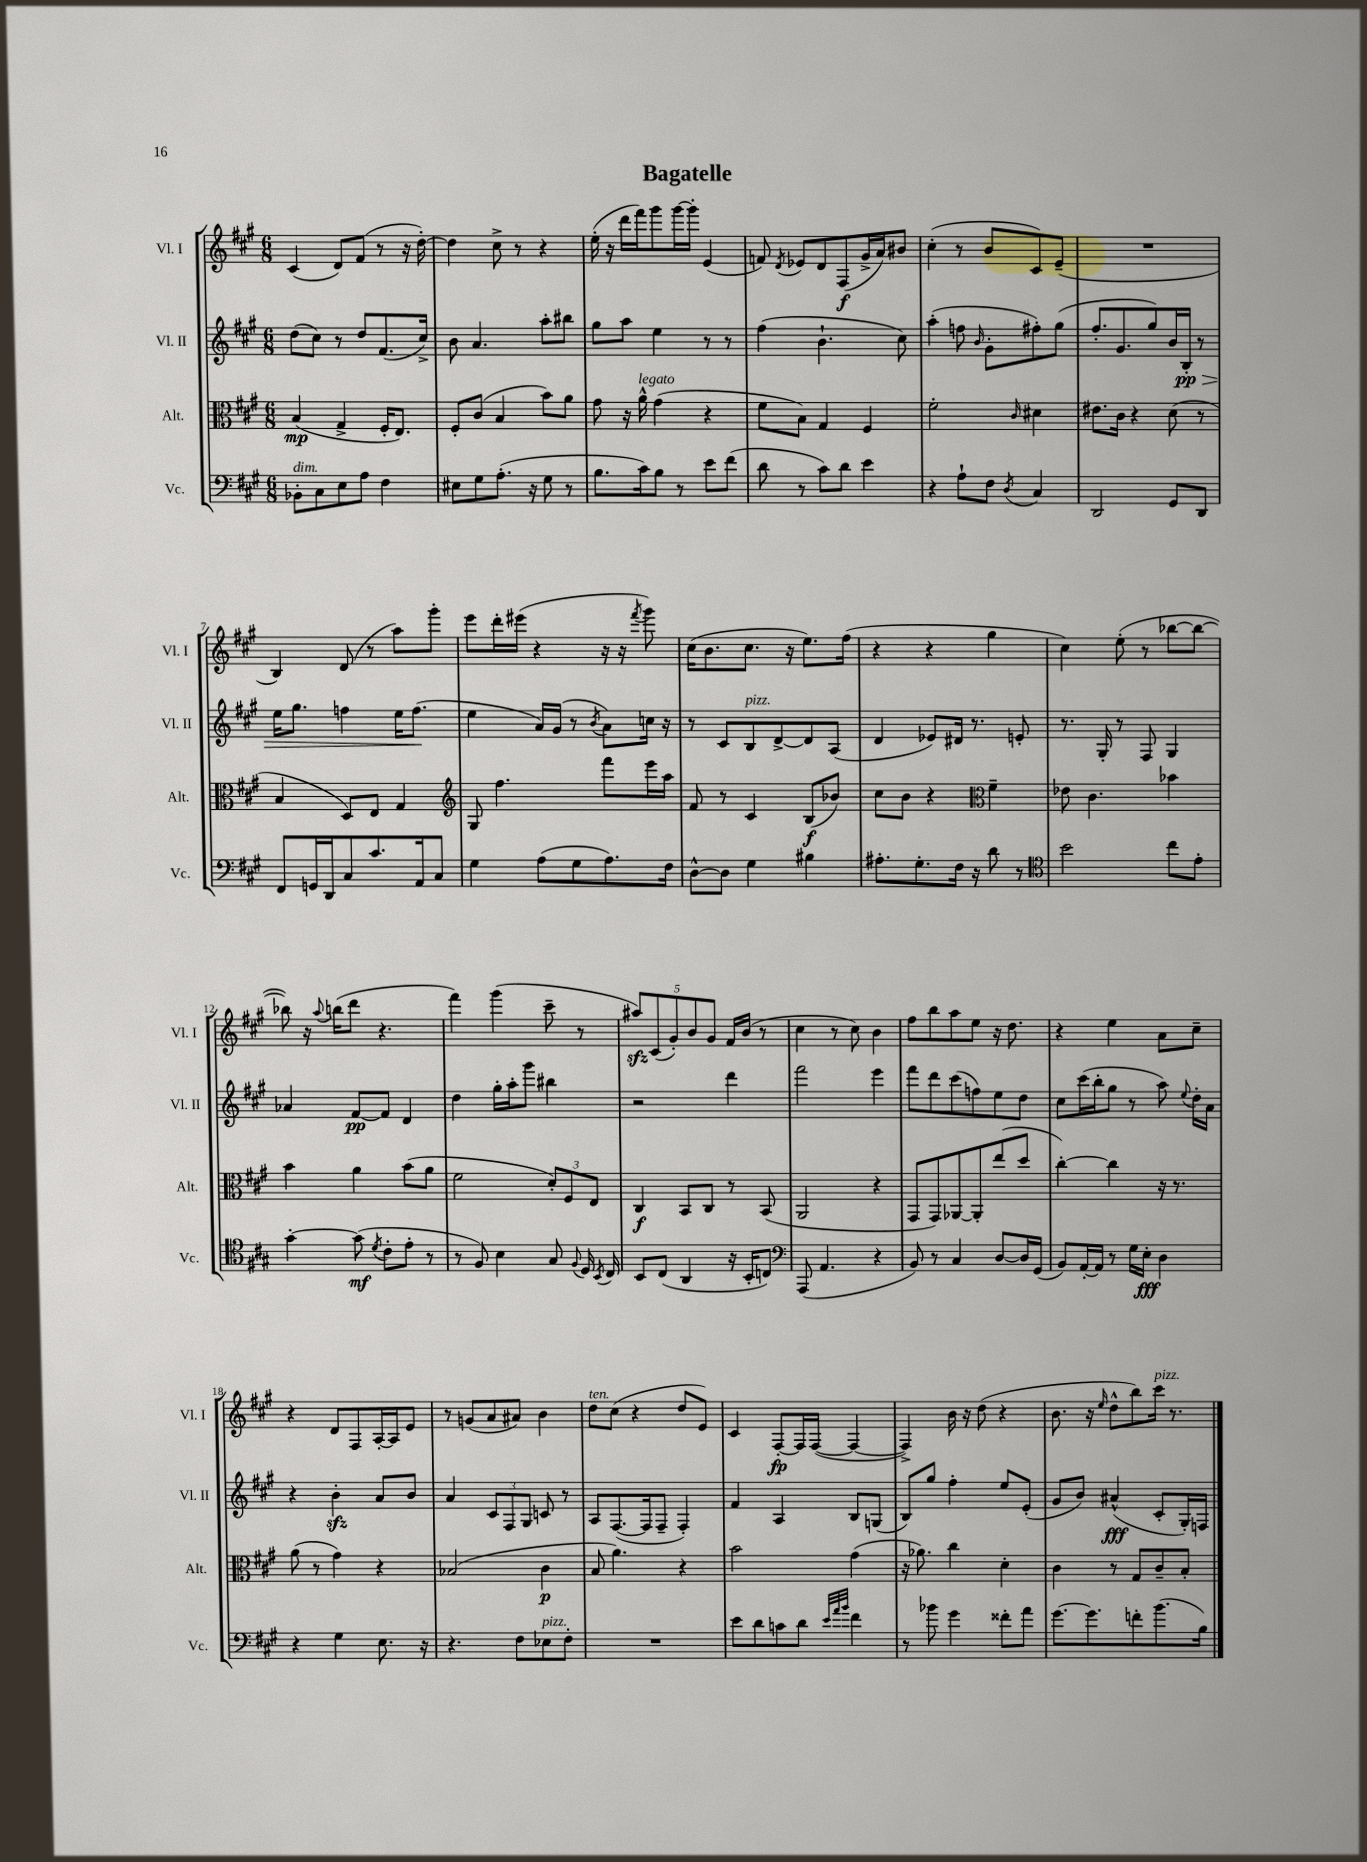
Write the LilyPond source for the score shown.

\header { title = "Bagatelle" }
<<
\new StaffGroup <<
\new Staff = "s0" \with { instrumentName = "Vl. I" shortInstrumentName = "Vl. I" } {
    \clef treble \key a \major \numericTimeSignature \time 6/8
    \autoBeamOff cis'4( d'8[) fis'8]( r8 r16 d''16~-.) |
    d''4 cis''8-> r8 r4 |
    e''16-.( r16 d'''16[ fis'''16) gis'''8 gis'''16~ gis'''16]-. e'4( |
    f'8) \acciaccatura { d'8 } ees'8[ d'8 fis8\f( gis'16-> a'16) bis'8] |
    cis''4-.( r8 b'8[ cis'8) e'8]--( |
    R2. |
    b4) d'8( r8 a''8[) gis'''8]-. |
    e'''8[ d'''16-. eis'''16]( r4 r16 r16 \acciaccatura { fis'''8 } gis'''8) |
    cis''16[( b'8. cis''8.] r16 e''8.[) fis''16]( |
    r4 r4 gis''4 |
    cis''4) e''8-.( r8 bes''8[~ bes''8]~ |
    bes''8) r16 \appoggiatura { a''8 } b''16[( d'''8] r4. |
    fis'''4) gis'''4( cis'''8-- r8 |
    \tuplet 5/4 { ais''8[\sfz) cis'8( gis'8-.) b'8 gis'8] } fis'16[ b'16]( r8 |
    cis''4 r8 cis''8) b'4 |
    fis''8[ b''8 a''8 e''8] r16 d''8. |
    r4 e''4 a'8[ cis''8]-- |
    r4 d'8[ fis8 a16~-. a16 e'8] |
    r8 g'8[( a'8 ais'8]) b'4 |
    d''8[^\markup { \italic "ten." } cis''8]( r4 d''8[ e'8]) |
    cis'4 fis8[~-.\fp fis16 fis16]~( fis4~ |
    fis4->) b'16 r16 d''8( r4 |
    b'8. r16 \grace { e''16 } d''8[-^ b''8) cis'''16]^\markup { \italic "pizz." } r8. \bar "|." |
}
\new Staff = "s1" \with { instrumentName = "Vl. II" shortInstrumentName = "Vl. II" } {
    \clef treble \key a \major \numericTimeSignature \time 6/8
    \autoBeamOff d''8[( cis''8]) r8 d''8[ fis'8.( cis''16]->) |
    b'8 a'4. a''8[-. bis''8] |
    gis''8[ a''8] e''4 r8 r8 |
    fis''4( b'4.-! cis''8) |
    a''4-.( f''8 \grace { b'16 } gis'8[-. fis''8-.) gis''8]( |
    fis''8.[-. gis'8. gis''8) b'16 b16]-.\pp\> r8 |
    e''16[ gis''8.] f''4 e''16[ f''8.]\!( |
    e''4 a'16[) gis'16]( r8 \acciaccatura { b'8 } a'8[) c''16] r16 |
    r8 cis'8[ b8^\markup { \italic "pizz." } d'8~-> d'8 a8]( |
    d'4 ees'8[) dis'16] r8. e'8-. |
    r8. gis16-. r8 fis8 gis4 |
    aes'4 fis'8[~\pp fis'8] d'4 |
    d''4 gis''16[-. a''16-. gis'''8] bis''4 |
    r2 d'''4 |
    fis'''2 e'''4 |
    fis'''8[ d'''8 cis'''8( f''8) e''8 d''8] |
    cis''8[ cis'''16( b''16-. gis''8] r8 a''8) \appoggiatura { e''8 } d''16[-. a'16] |
    r4 b'4-.\sfz a'8[ b'8] |
    a'4 \tuplet 3/2 { cis'8[ fis8 gis8] } c'8 r8 |
    a8[ fis8.~( fis16 fis8]-- fis4-.) |
    fis'4 a4 b8[ g8]( |
    b8[) gis''8] fis''4-. e''8[ e'8]-.( |
    gis'8[ b'8]) ais'4-^\fff( cis'8[-. gis16-.) f16] \bar "|." |
}
\new Staff = "s2" \with { instrumentName = "Alt." shortInstrumentName = "Alt." } {
    \clef alto \key a \major \numericTimeSignature \time 6/8
    \autoBeamOff b4\mp( gis4-> fis16[-. e8.]) |
    fis8[-. cis'8]( b4 b'8[) a'8] |
    gis'8 r16 a'16-^^\markup { \italic "legato" } gis'4( r4 |
    fis'8[ b8]) gis4 fis4 |
    fis'2-. \grace { cis'16 } dis'4 |
    eis'8.[ cis'16] r4 d'8( r8 |
    b4 d8[) e8] gis4 |
    \clef treble gis8 fis''4. fis'''8[ e'''16 a''16] |
    fis'8 r8 cis'4 b8[\f( bes'8]) |
    cis''8[ b'8] r4 \clef alto fis'4-- |
    ees'8 cis'4. bes'4 |
    b'4 a'4 b'8[( a'8] |
    fis'2 \tuplet 3/2 { d'8[-.) fis8 e8] } |
    cis4\f b,8[ cis8] r8 b,8( |
    a,2 r4 |
    gis,8[ gis,8) aes,8~ aes,8-. e''8( d''8] |
    cis''4~-.) cis''4 r16 r8. |
    a'8( r8 gis'4) r4 |
    bes2( cis'4\p |
    b8 a'4.) r4 |
    b'2 gis'4( |
    r16 aes'8.) cis''4 d'4-. |
    cis'4 r8 gis8[ cis'8-- b8]-. \bar "|." |
}
\new Staff = "s3" \with { instrumentName = "Vc." shortInstrumentName = "Vc." } {
    \clef bass \key a \major \numericTimeSignature \time 6/8
    \autoBeamOff bes,8[-.^\markup { \italic "dim." } cis8 e8 a8] fis4 |
    eis8[ gis8 a8.]-.( r16 gis8 r8 |
    b8.[ cis'16) b8] r8 e'8[ fis'8]( |
    d'8 r8 cis'8[) d'8] e'4 |
    r4 a8[-! fis8] \acciaccatura { d8 } cis4 |
    d,2 gis,8[ d,8] |
    fis,8[ g,16 d,16 cis8 cis'8. a,16 cis8] |
    gis4 a8[( gis8 a8.) fis16] |
    d8[~-^ d8] gis4 bis4 |
    ais8.[-. gis8.-. fis16] r16 d'8 r8 |
    \clef tenor b'2 cis''8[ e'8]-. |
    gis'4~-. gis'8\mf( \acciaccatura { d'8 } cis'8[-. e'8]-. r8 |
    r8 fis8) b4 gis8 \appoggiatura { fis8 } d16 \acciaccatura { b,8 } cis16 |
    b,8[ cis8]( a,4 r16 b,16[-. c8]) |
    \clef bass a,,8( a,4. r4 |
    b,8) r8 cis4 d8[~ d16 gis,16]( |
    b,8[) a,16~-. a,16] r8 gis16[ e16]-.\fff d4 |
    r4 gis4 e8. r16 |
    r4. fis8[ ees8^\markup { \italic "pizz." } fis8]-. |
    R2. |
    e'8[ d'8 c'8 d'8] \grace { e'32[ a'32 b'32] } fis'4 |
    r8 bes'8 gis'4 fisis'8[-. a'8] |
    gis'8.[~ gis'8. f'8-. b'8.( b16]) \bar "|." |
}
>>
>>
